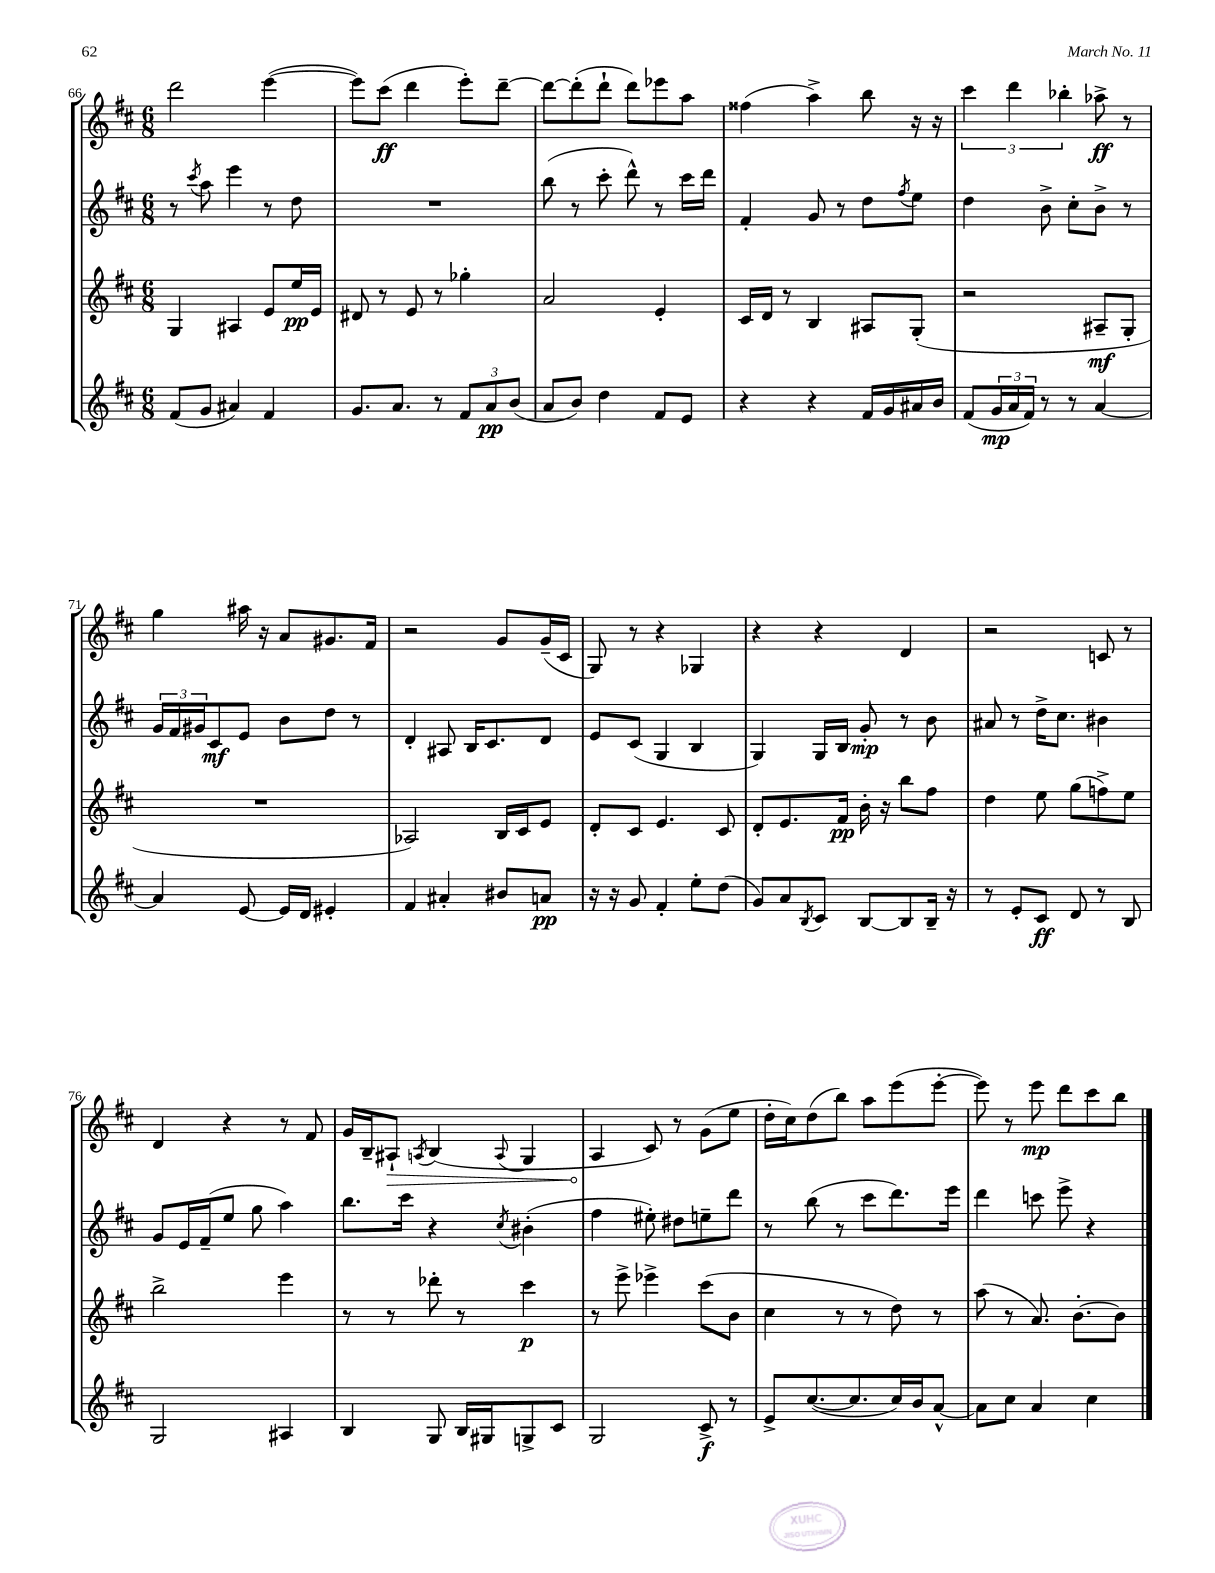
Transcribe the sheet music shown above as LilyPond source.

<<
\new StaffGroup <<
\new Staff = "s0" {
    \clef treble \key d \major \numericTimeSignature \time 6/8
    d'''2 e'''4~( |
    e'''8) cis'''8\ff( d'''4 e'''8-.) d'''8~-- |
    d'''8~ d'''8-.( d'''8-! d'''8) ees'''8 a''8 |
    fisis''4( a''4->) b''8 r16 r16 |
    \tuplet 3/2 { cis'''4 d'''4 bes''4-. } aes''8->\ff r8 |
    g''4 ais''16 r16 a'8 gis'8. fis'16 |
    r2 g'8 g'16--( cis'16 |
    g8) r8 r4 ges4 |
    r4 r4 d'4 |
    r2 c'8 r8 |
    d'4 r4 r8 fis'8 |
    g'16 b16-- \once \override Hairpin.circled-tip = ##t ais8-!\> \acciaccatura { a8 } b4( \appoggiatura { a8 } g4 |
    a4\! cis'8) r8 g'8( e''8 |
    d''16-. cis''16) d''8( b''8) a''8 e'''8( e'''8~-. |
    e'''8) r8 e'''8\mp d'''8 cis'''8 b''8 \bar "|." |
}
\new Staff = "s1" {
    \clef treble \key d \major \numericTimeSignature \time 6/8
    r8 \acciaccatura { cis'''8 } a''8 e'''4 r8 d''8 |
    R2. |
    b''8( r8 cis'''8-. d'''8-^) r8 cis'''16 d'''16 |
    fis'4-. g'8 r8 d''8 \acciaccatura { fis''8 } e''8 |
    d''4 b'8-> cis''8-. b'8-> r8 |
    \tuplet 3/2 { g'16 fis'16 gis'16 } cis'8\mf e'8 b'8 d''8 r8 |
    d'4-. ais8 b16 cis'8. d'8 |
    e'8 cis'8( g4 b4 |
    g4) g16 b16 g'8-.\mp r8 b'8 |
    ais'8 r8 d''16-> cis''8. bis'4 |
    g'8 e'16 fis'16--( e''8 g''8 a''4) |
    b''8. cis'''16 r4 \acciaccatura { cis''8 } bis'4-.( |
    fis''4 eis''8-.) dis''8 e''8-- d'''8 |
    r8 b''8( r8 cis'''8 d'''8.) e'''16 |
    d'''4 c'''8 e'''8-> r4 \bar "|." |
}
\new Staff = "s2" {
    \clef treble \key d \major \numericTimeSignature \time 6/8
    g4 ais4 e'8 e''16\pp e'16 |
    dis'8 r8 e'8 r8 ges''4-. |
    a'2 e'4-. |
    cis'16 d'16 r8 b4 ais8 g8-.( |
    r2 ais8--\mf g8-. |
    R2. |
    aes2) b16 cis'16 e'8 |
    d'8-. cis'8 e'4. cis'8 |
    d'8-. e'8. fis'16\pp b'16-. r16 b''8 fis''8 |
    d''4 e''8 g''8( f''8->) e''8 |
    b''2-> e'''4 |
    r8 r8 des'''8-. r8 cis'''4\p |
    r8 e'''8-> ees'''4-> cis'''8( b'8 |
    cis''4 r8 r8 d''8) r8 |
    a''8( r8 a'8.) b'8.~-. b'8 \bar "|." |
}
\new Staff = "s3" {
    \clef treble \key d \major \numericTimeSignature \time 6/8
    fis'8( g'8 ais'4) fis'4 |
    g'8. a'8. r8 \tuplet 3/2 { fis'8 a'8\pp b'8( } |
    a'8 b'8) d''4 fis'8 e'8 |
    r4 r4 fis'16 g'16 ais'16 b'16 |
    fis'8( \tuplet 3/2 { g'16\mp a'16 fis'16) } r8 r8 a'4~ |
    a'4 e'8~ e'16 d'16 eis'4-. |
    fis'4 ais'4-. bis'8 a'8\pp |
    r16 r16 g'8 fis'4-. e''8-. d''8( |
    g'8) a'8 \acciaccatura { b8 } cis'8 b8~ b8 b16-- r16 |
    r8 e'8-. cis'8\ff d'8 r8 b8 |
    g2 ais4 |
    b4 g8 b16 gis16 g8-> cis'8 |
    g2 cis'8->\f r8 |
    e'8-> cis''8.~( cis''8. cis''16) b'16 a'8~-^ |
    a'8 cis''8 a'4 cis''4 \bar "|." |
}
>>
>>
\layout { \context { \Score currentBarNumber = #66 } }
